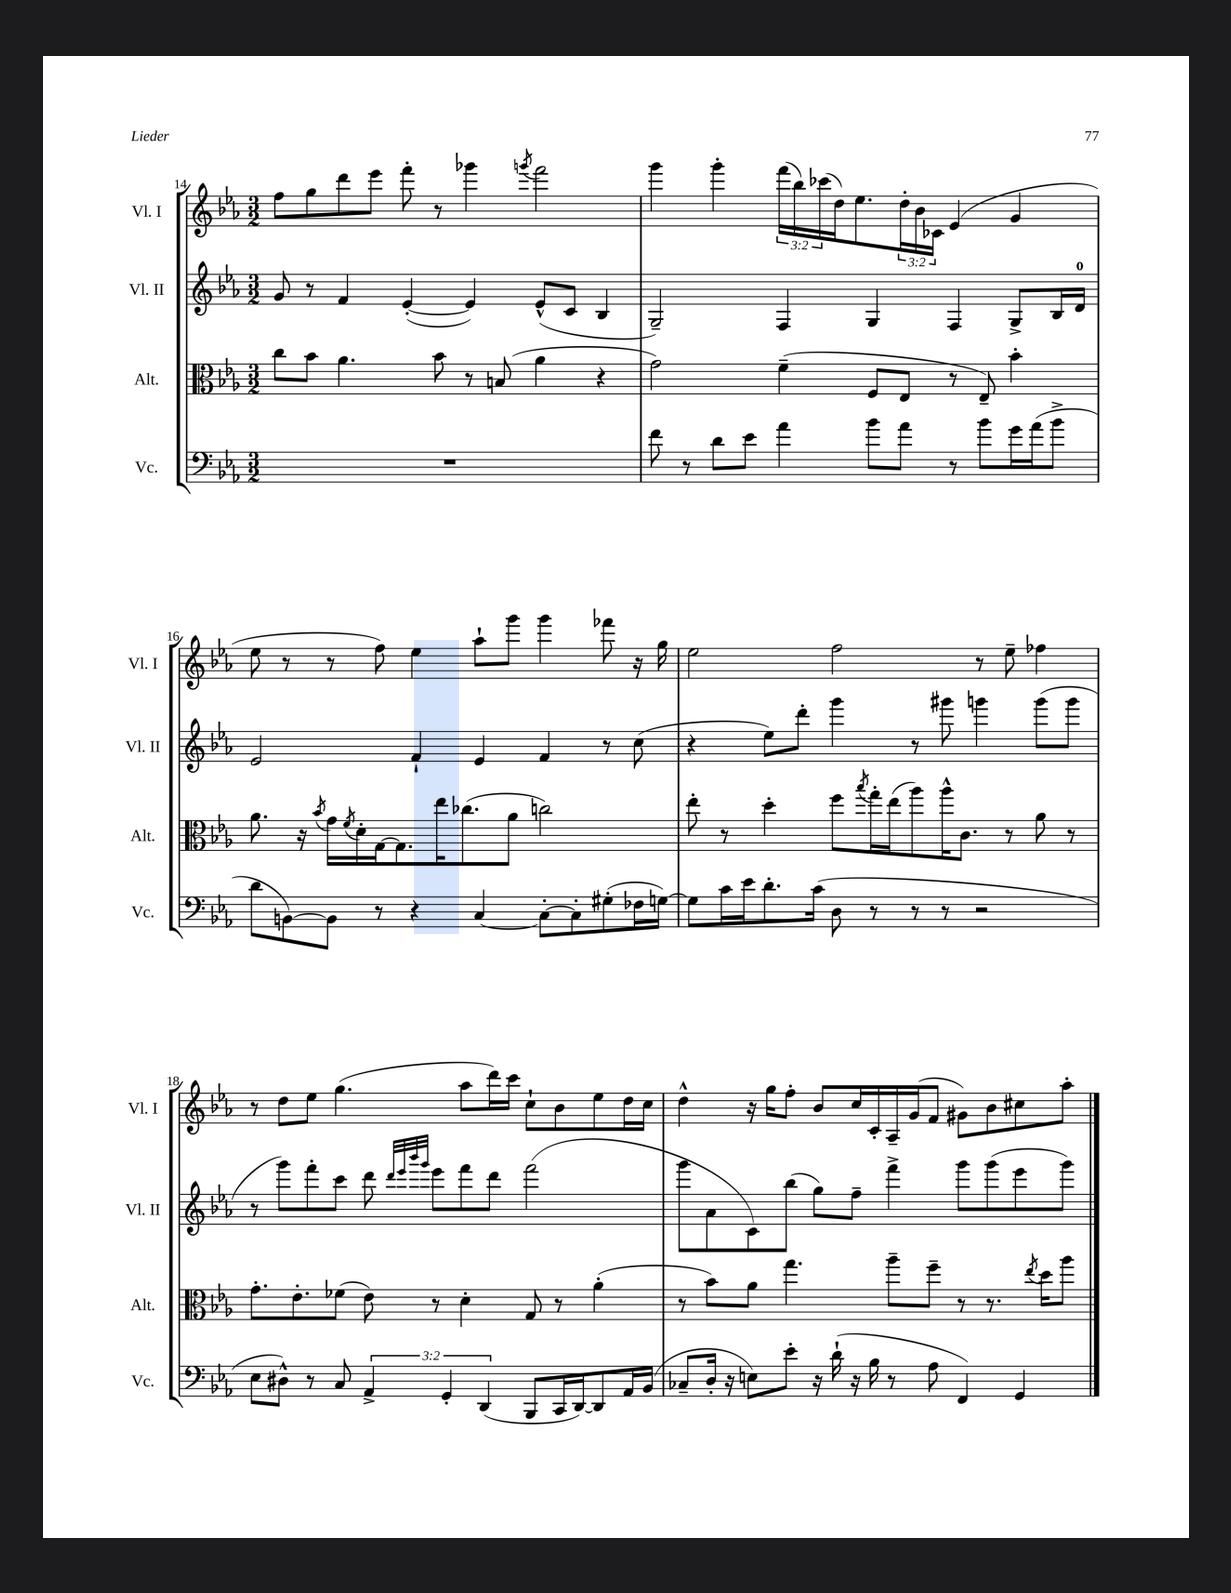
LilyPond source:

<<
\new StaffGroup <<
\new Staff = "s0" \with { instrumentName = "Vl. I" shortInstrumentName = "Vl. I" } {
    \clef treble \key ees \major \numericTimeSignature \time 3/2 \override Staff.TupletNumber.text = #tuplet-number::calc-fraction-text
    f''8 g''8 d'''8 ees'''8 f'''8-. r8 ges'''4 \acciaccatura { g'''8 } f'''2 |
    g'''4 g'''4-. \tuplet 3/2 { f'''16( bes''16) ces'''16( } d''16) ees''8. \tuplet 3/2 { d''16-. bes'16 ces'16 } ees'4( g'4 |
    ees''8 r8 r8 f''8) ees''4 aes''8-! g'''8 g'''4 fes'''8 r16 g''16 |
    ees''2 f''2 r8 ees''8-- fes''4 |
    r8 d''8 ees''8 g''4.( aes''8 d'''16) c'''16 c''8-! bes'8 ees''8 d''16 c''16 |
    d''4-^ r16 g''16 f''8-. bes'8 c''16 c'16-. aes16-- g'16( f'8 gis'8) bes'8 cis''8 aes''8-. \bar "|." |
}
\new Staff = "s1" \with { instrumentName = "Vl. II" shortInstrumentName = "Vl. II" } {
    \clef treble \key ees \major \numericTimeSignature \time 3/2
    g'8 r8 f'4 ees'4~-.( ees'4) ees'8-^( c'8 bes4 |
    g2--) f4 g4 f4 g8-> bes16 d'16-0 |
    ees'2 f'4-! ees'4 f'4 r8 c''8( |
    r4 ees''8) d'''8-. g'''4 r8 gis'''8 g'''4 g'''8( g'''8 |
    r8 g'''8) f'''8-. c'''8 d'''8 \grace { d'''32 ees'''32 bes'''32 g'''32 } ees'''8 f'''8 d'''8 f'''2( |
    g'''8 aes'8 c'8) bes''8( g''8) f''8-- f'''4-> g'''8 g'''8( ees'''8 g'''8) \bar "|." |
}
\new Staff = "s2" \with { instrumentName = "Alt." shortInstrumentName = "Alt." } {
    \clef alto \key ees \major \numericTimeSignature \time 3/2
    c''8 bes'8 aes'4. bes'8 r8 b8( aes'4 r4 |
    g'2) f'4--( f8 ees8 r8 ees8--) bes'4-. |
    aes'8. r16 \acciaccatura { bes'8 } g'16 \acciaccatura { f'8 } d'16-. g16~ g8. ees''16 ces''8.( aes'8 c''2) |
    ees''8-. r8 d''4-. f''8 \acciaccatura { bes''8 } g''16-. ees''16( aes''8) aes''16-^ c'8. r8 aes'8 r8 |
    g'8.-. ees'8.-. fes'8( ees'8) r8 d'4-. g8 r8 aes'4-.( |
    r8 bes'8) aes'8 g''4. aes''8-- f''8-- r8 r8. \acciaccatura { ees''8 } d''16 aes''8 \bar "|." |
}
\new Staff = "s3" \with { instrumentName = "Vc." shortInstrumentName = "Vc." } {
    \clef bass \key ees \major \numericTimeSignature \time 3/2 \override Staff.TupletNumber.text = #tuplet-number::calc-fraction-text
    R1. |
    f'8 r8 d'8 ees'8 aes'4 bes'8 aes'8 r8 bes'8 g'16 aes'16( bes'8-> |
    d'8 b,8~) b,8 r8 r4 c4~ c8~-. c8-. gis8-.( fes16 g16~) |
    g8 c'16 ees'16 d'8.-. c'16( d8 r8 r8 r8 r2 |
    ees8 dis8-^) r8 c8 \tuplet 3/2 { aes,4-> g,4-. d,4( } bes,,8 c,16 d,16~) d,8 aes,16 bes,16( |
    ces8-- d16-. r16 e8) ees'8-. r16 d'16-!( r16 bes16 r8 aes8 f,4) g,4 \bar "|." |
}
>>
>>
\layout { \context { \Score currentBarNumber = #14 } }
